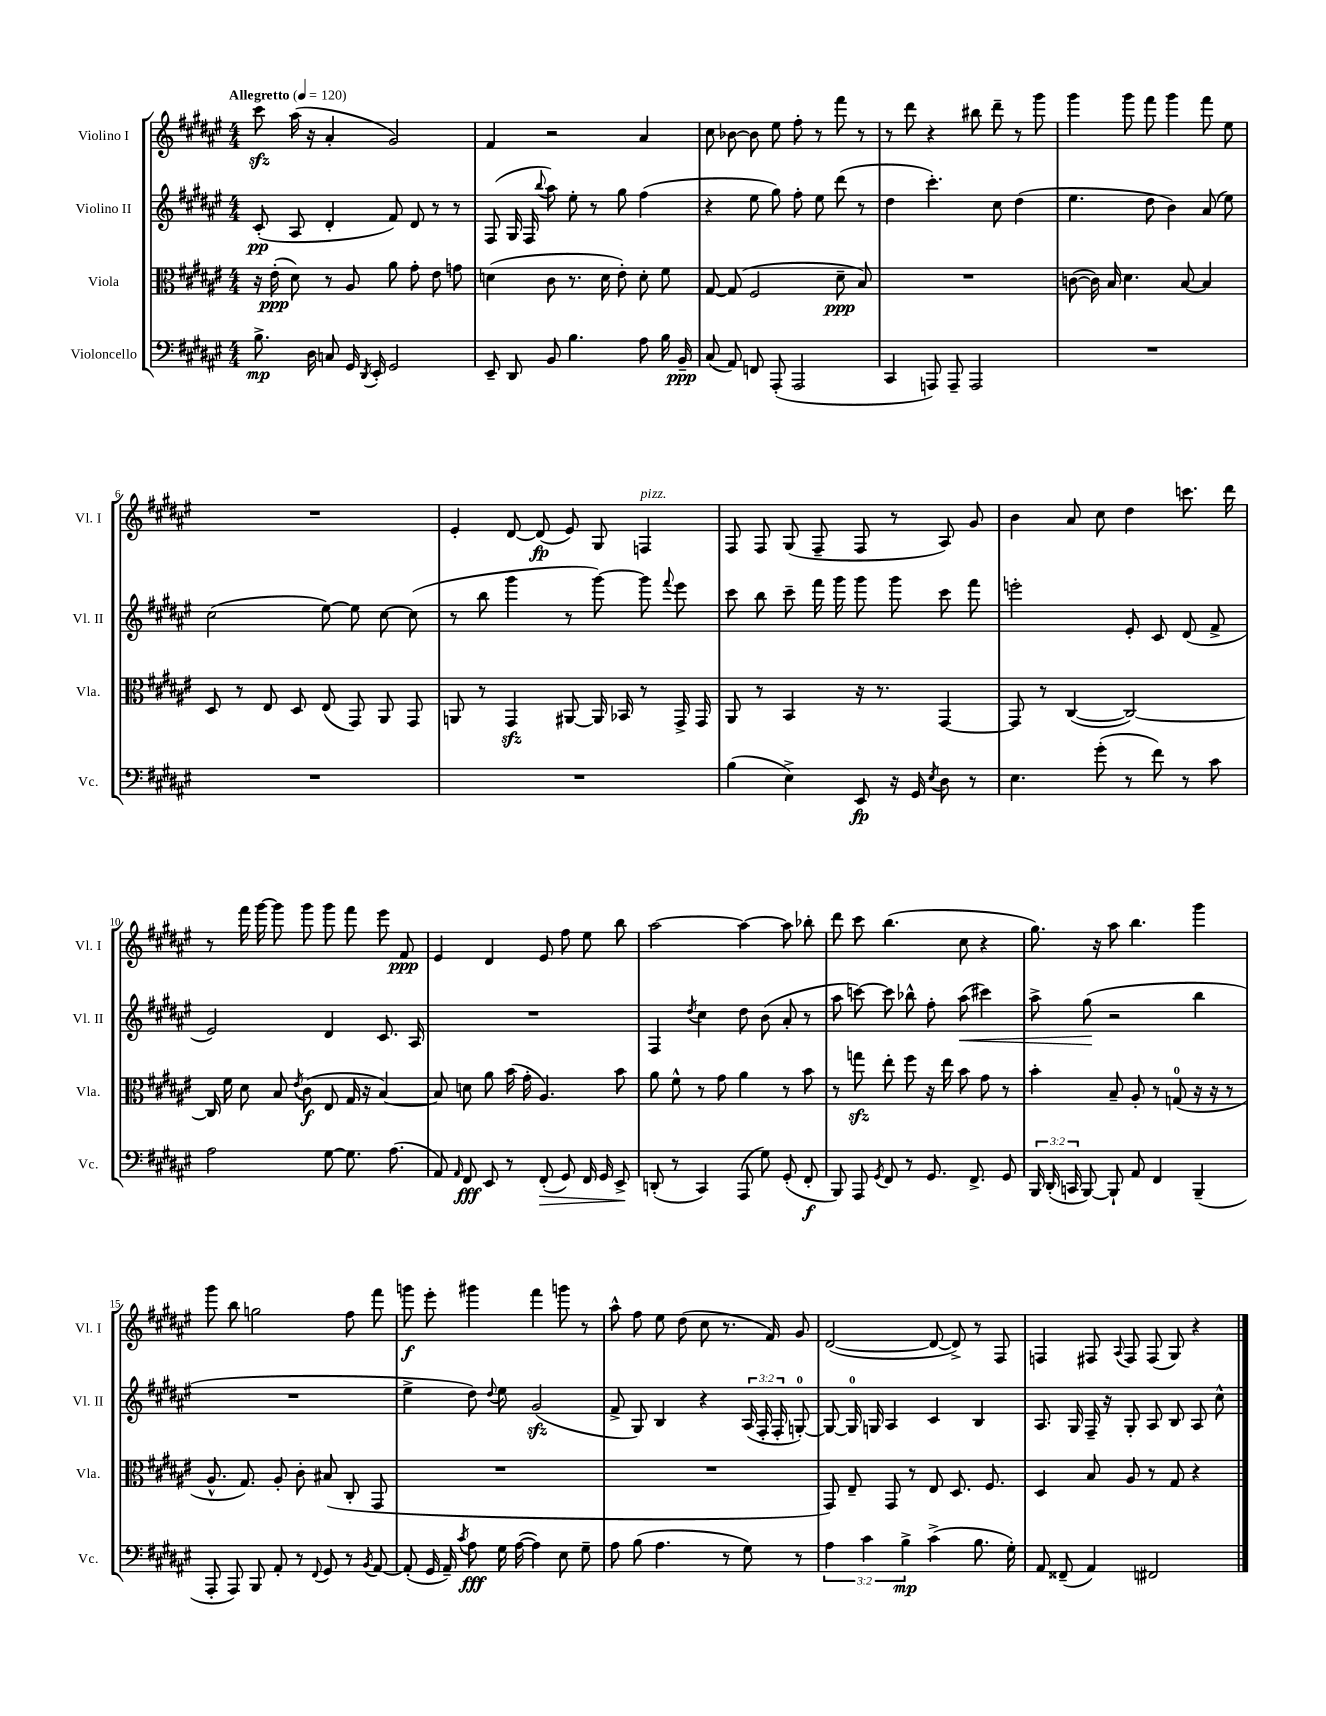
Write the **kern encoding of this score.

**kern	**dynam	**kern	**dynam	**kern	**dynam	**kern	**dynam
*part4	*part4	*part3	*part3	*part2	*part2	*part1	*part1
*staff4	*staff4	*staff3	*staff3	*staff2	*staff2	*staff1	*staff1
*I"Violoncello	*	*I"Viola	*	*I"Violino II	*	*I"Violino I	*
*I'Vc.	*	*I'Vla.	*	*I'Vl. II	*	*I'Vl. I	*
*clefF4	*	*clefC3	*	*clefG2	*	*clefG2	*
*k[f#c#g#d#a#e#]	*	*k[f#c#g#d#a#e#]	*	*k[f#c#g#d#a#e#]	*	*k[f#c#g#d#a#e#]	*
*M4/4	*	*M4/4	*	*M4/4	*	*M4/4	*
*MM120	*	*MM120	*	*MM120	*	*MM120	*
=1	=1	=1	=1	=1	=1	=1	=1
!	!	!	!	!	!	!LO:TX:a:B:t=Allegretto	!
8.B^\	mp	16r	.	(8c#'/	pp	8ccc#zz\	.
.	.	(16e#'\	ppp	.	.	.	.
.	.	8d#\)	.	8A#/	.	(16aa#\	.
16D#\	.	.	.	.	.	16r	.
8Cn/	.	8r	.	4d#'/	.	4a#'/	.
16GG#/	.	8A#/	.	.	.	.	.
8qDD#/	.	.	.	.	.	.	.
16EE#'/	.	.	.	.	.	.	.
2GG#/	.	8a#\	.	8f#/)	.	2g#/)	.
.	.	8g#'\	.	8d#/	.	.	.
.	.	8e#\	.	8r	.	.	.
.	.	8gn\	.	8r	.	.	.
=2	=2	=2	=2	=2	=2	=2	=2
8EE#~/	.	(4dn\	.	(8F#/	.	4f#/	.
8DD#/	.	.	.	16G#/	.	.	.
.	.	.	.	16F#/	.	.	.
.	.	.	.	8qqbb/	.	.	.
8BB/	.	8c#\	.	8aa#\)	.	2r	.
4.B\	.	8.r	.	8ee#'\	.	.	.
.	.	.	.	8r	.	.	.
.	.	16d\	.	.	.	.	.
.	.	8e#'\)	.	8gg#\	.	.	.
8A#\	.	8d'\	.	(4ff#\	.	4a#/	.
16B\	.	8f#\	.	.	.	.	.
16BB~/	ppp	.	.	.	.	.	.
=3	=3	=3	=3	=3	=3	=3	=3
(8C#/	.	[8G#/	.	4r	.	8cc#\	.
8AA#/)	.	(8G#/]	.	.	.	[8b-X\	.
8FFn/	.	2F#/	.	8ee#\	.	8b-\]	.
(8AAA#'/	.	.	.	8gg#\)	.	8ee#\	.
2AAA#/	.	.	.	8ff#'\	.	8ff#'\	.
.	.	.	.	8ee#\	.	8r	.
.	.	8d#~\	ppp	(8ddd#\	.	8fff#\	.
.	.	8B/)	.	8r	.	8r	.
=4	=4	=4	=4	=4	=4	=4	=4
4CC#/	.	1r	.	4dd#\	.	8r	.
.	.	.	.	.	.	8ddd#\	.
8AAAn/)	.	.	.	4.ccc#'\)	.	4r	.
8AAA~/	.	.	.	.	.	.	.
2AAA/	.	.	.	.	.	8bb#X\	.
.	.	.	.	8cc#\	.	8ddd#~\	.
.	.	.	.	(4dd#\	.	8r	.
.	.	.	.	.	.	8ggg#\	.
=5	=5	=5	=5	=5	=5	=5	=5
1r	.	([8cn\	.	4.ee#\	.	4ggg#\	.
.	.	16c\])	.	.	.	.	.
.	.	16B/	.	.	.	.	.
.	.	4.d#\	.	.	.	8ggg#\	.
.	.	.	.	8dd#\	.	8fff#\	.
.	.	.	.	4b\)	.	4ggg#\	.
.	.	[8B/	.	.	.	.	.
.	.	4B/]	.	(8a#/	.	8fff#\	.
.	.	.	.	8ee#\)	.	8ee#\	.
!!LO:LB:g=z
=6	=6	=6	=6	=6	=6	=6	=6
1r	.	8D#/	.	(2cc#\	.	1r	.
.	.	8r	.	.	.	.	.
.	.	8E#/	.	.	.	.	.
.	.	8D#/	.	.	.	.	.
.	.	(8E#/	.	[8ee#\)	.	.	.
.	.	8GG#/)	.	8ee#\]	.	.	.
.	.	8AA#/	.	[8cc#\	.	.	.
.	.	8GG#/	.	(8cc#\]	.	.	.
=7	=7	=7	=7	=7	=7	=7	=7
1r	.	8AAn/	.	8r	.	4e#'/	.
.	.	8r	.	8bb\	.	.	.
.	.	4GG#zz/	.	4ggg#\	.	[8d#/	.
.	.	.	.	.	.	(8d#/]	fp
.	.	[8AA#X/	.	8r	.	8e#/)	.
.	.	16AA#/]	.	[8ggg#\)	.	8G#/	.
.	.	16BB-X/	.	.	.	.	.
!	!	!	!	!	!	!LO:TX:a:i:t=pizz.	!
.	.	8r	.	8ggg#\]	.	4Fn/	.
.	.	.	.	8qqfff#/	.	.	.
.	.	16GG#^/	.	8eee#\	.	.	.
.	.	16GG#/	.	.	.	.	.
=8	=8	=8	=8	=8	=8	=8	=8
(4B\	.	8AA#/	.	8ccc#\	.	8F#/	.
.	.	8r	.	8bb\	.	8F#/	.
4E#^\)	.	4BB/	.	8ccc#~\	.	(8G#/	.
.	.	.	.	16fff#\	.	8F#~/	.
.	.	.	.	16ggg#\	.	.	.
8EE#/	fp	16r	.	8ggg#\	.	8F#/	.
.	.	8.r	.	.	.	.	.
16r	.	.	.	8ggg#\	.	8r	.
16GG#/	.	.	.	.	.	.	.
8qE#/	.	.	.	.	.	.	.
8D#\	.	[4GG#/	.	8ccc#\	.	8A#/)	.
8r	.	.	.	8fff#\	.	8g#/	.
=9	=9	=9	=9	=9	=9	=9	=9
4.E#\	.	8GG#/]	.	2eeen'\	.	4b\	.
.	.	8r	.	.	.	.	.
.	.	([4C#/	.	.	.	8a#/	.
(8g#'\	.	.	.	.	.	8cc#\	.
8r	.	2C#/_)	.	8e#'/	.	4dd#\	.
8f#\)	.	.	.	8c#/	.	.	.
8r	.	.	.	(8d#/	.	8.cccn\	.
8c#\	.	.	.	8f#^/	.	.	.
.	.	.	.	.	.	16ddd#\	.
!!LO:LB:g=z
=10	=10	=10	=10	=10	=10	=10	=10
2A#\	.	16C#/]	.	2e#/)	.	8r	.
.	.	16f#\	.	.	.	.	.
.	.	8d#\	.	.	.	16fff#\	.
.	.	.	.	.	.	[16ggg#\	.
.	.	8B/	.	.	.	8ggg#\]	.
.	.	8qe#/	.	.	.	.	.
.	.	(8c#\	f	.	.	8ggg#\	.
[8G#\	.	8E#/	.	4d#/	.	8ggg#\	.
8.G#\]	.	16G#/	.	.	.	8fff#\	.
.	.	16r	.	.	.	.	.
.	.	[4B/)	.	8.c#/	.	8eee#\	.
(8.A#\	.	.	.	.	.	.	.
.	.	.	.	.	.	8f#/	ppp
.	.	.	.	16A#/	.	.	.
=11	=11	=11	=11	=11	=11	=11	=11
8AA#/)	.	8B/]	.	1r	.	4e#/	.
16qqAA#/	.	.	.	.	.	.	.
8FF#/	fff	8dn\	.	.	.	.	.
8EE#/	.	8a#\	.	.	.	4d#/	.
8r	.	(16b\	.	.	.	.	.
.	.	16g#'\	.	.	.	.	.
!	!LO:HP:b	!	!	!	!	!	!
(8FF#'/	>	4.A#/)	.	.	.	8e#/	.
8GG#/)	.	.	.	.	.	8ff#\	.
16FF#/	.	.	.	.	.	8ee#\	.
16GG#/	.	.	.	.	.	.	.
8EE#^/	.	8b\	.	.	.	8bb\	.
.	]	.	.	.	.	.	.
=12	=12	=12	=12	=12	=12	=12	=12
(8DDn'/	.	8a#\	.	4F#/	.	[2aa#\	.
8r	.	8f#^^\	.	.	.	.	.
.	.	.	.	8qdd#/	.	.	.
4CC#/)	.	8r	.	4cc#\	.	.	.
.	.	8g#\	.	.	.	.	.
(8AAA#/	.	4a#\	.	8dd#\	.	4aa#\_	.
8G#\)	.	.	.	(8b\	.	.	.
(8GG#'/	.	8r	.	8a#'/	.	8aa#\]	.
8FF#'/	f	8b\	.	8r	.	8bb-X'\	.
=13	=13	=13	=13	=13	=13	=13	=13
8BBB/)	.	8r	.	8aa#\	.	8ddd#\	.
8AAA#/	.	8ggnzz\	.	[8cccn\)	.	8ccc#\	.
8qGG#/	.	.	.	.	.	.	.
8FF#/	.	8ee#'\	.	8ccc\]	.	(4.bb\	.
8r	.	8ff#\	.	8bb-X^^\	.	.	.
8.GG#/	.	16r	.	8ff#'\	.	.	.
.	.	16ee#\	.	.	.	.	.
!	!	!	!	!	!LO:HP:b	!	!
.	.	8b\	.	(8aa#\	<	8cc#\	.
8.FF#^/	.	.	.	.	.	.	.
.	.	8g#\	.	4ccc#X\)	.	4r	.
8GG#/	.	8r	.	.	.	.	.
=14	=14	=14	=14	=14	=14	=14	=14
24BBB/	.	4b'\	.	8aa#^\	.	8.gg#\)	.
(24DD#'/	.	.	.	.	.	.	.
24CCn/	.	.	.	.	.	.	.
[8BBB/)	.	.	.	(8gg#\	.	.	.
.	.	.	.	.	.	16r	.
8BBB`/]	.	8B~/	.	2r	[	8aa#\	.
8AA#/	.	8A#'/	.	.	.	4.bb\	.
4FF#/	.	8r	.	.	.	.	.
.	.	(8Gn/	.	.	.	.	.
(4BBB~/	.	16r	.	4bb\	.	4ggg#\	.
.	.	16r	.	.	.	.	.
.	.	8r	.	.	.	.	.
!!LO:LB:g=z
=15	=15	=15	=15	=15	=15	=15	=15
8AAA#'/	.	8.A#^^/	.	1r	.	8ggg#\	.
8AAA#/)	.	.	.	.	.	8bb\	.
.	.	8.G#/)	.	.	.	.	.
8BBB/	.	.	.	.	.	2ggn\	.
8AA#'/	.	8A#'/	.	.	.	.	.
8r	.	8c#'\	.	.	.	.	.
8qqFF#/	.	.	.	.	.	.	.
8GG#/	.	(8B#X/	.	.	.	.	.
8r	.	8C#'/	.	.	.	8ff#\	.
8qBB/	.	.	.	.	.	.	.
[8AA#/	.	8GG#/	.	.	.	8fff#\	.
=16	=16	=16	=16	=16	=16	=16	=16
(8AA#'/]	.	1r	.	4ee#^\	.	8gggn\	f
16GG#/	.	.	.	.	.	8eee#'\	.
16AA#~/)	.	.	.	.	.	.	.
8qc#/	.	.	.	.	.	.	.
8A#\	fff	.	.	8dd#\)	.	4ggg#X\	.
.	.	.	.	8qqdd#/	.	.	.
16G#\	.	.	.	8ee#\	.	.	.
([16A#\	.	.	.	.	.	.	.
4A#\])	.	.	.	(2g#zz/	.	4fff#\	.
8E#\	.	.	.	.	.	8gggn\	.
8G#~\	.	.	.	.	.	8r	.
=17	=17	=17	=17	=17	=17	=17	=17
8A#\	.	1r	.	8f#^/	.	8aa#^^\	.
(8B\	.	.	.	8G#/)	.	8ff#\	.
4.A#\	.	.	.	4B/	.	8ee#\	.
.	.	.	.	.	.	(8dd#\	.
.	.	.	.	4r	.	8cc#\	.
8r	.	.	.	.	.	8.r	.
8G#\)	.	.	.	(24A#/	.	.	.
.	.	.	.	24F#'/	.	.	.
.	.	.	.	.	.	16f#/)	.
.	.	.	.	24F#'/	.	.	.
8r	.	.	.	[8Gn'/)	.	8g#/	.
=18	=18	=18	=18	=18	=18	=18	=18
6A#\	.	8GG#/)	.	8G/_	.	([2d#/	.
.	.	8E#~/	.	16G/]	.	.	.
6c#\	.	.	.	.	.	.	.
.	.	.	.	16Gn/	.	.	.
.	.	8GG#/	.	4A#/	.	.	.
6B^\	mp	.	.	.	.	.	.
.	.	8r	.	.	.	.	.
(4c#^\	.	8E#/	.	4c#/	.	8d#/_	.
.	.	8.D#/	.	.	.	8d#^/])	.
8.B\	.	.	.	4B/	.	8r	.
.	.	8.F#/	.	.	.	.	.
.	.	.	.	.	.	8F#/	.
16G#'\)	.	.	.	.	.	.	.
=19	=19	=19	=19	=19	=19	=19	=19
8AA#/	.	4D#/	.	8.A#/	.	4Fn/	.
(8FF##X~/	.	.	.	.	.	.	.
.	.	.	.	16G#/	.	.	.
4AA#/)	.	8B/	.	16F#~/	.	8F#X/	.
.	.	.	.	16r	.	.	.
.	.	.	.	.	.	8qqA#/	.
.	.	8A#/	.	8G#'/	.	8F#/	.
2FF#X/	.	8r	.	8A#/	.	(8F#/	.
.	.	8G#/	.	8B/	.	8G#/)	.
.	.	4r	.	8A#/	.	4r	.
.	.	.	.	8cc#^^\	.	.	.
==	==	==	==	==	==	==	==
*-	*-	*-	*-	*-	*-	*-	*-
